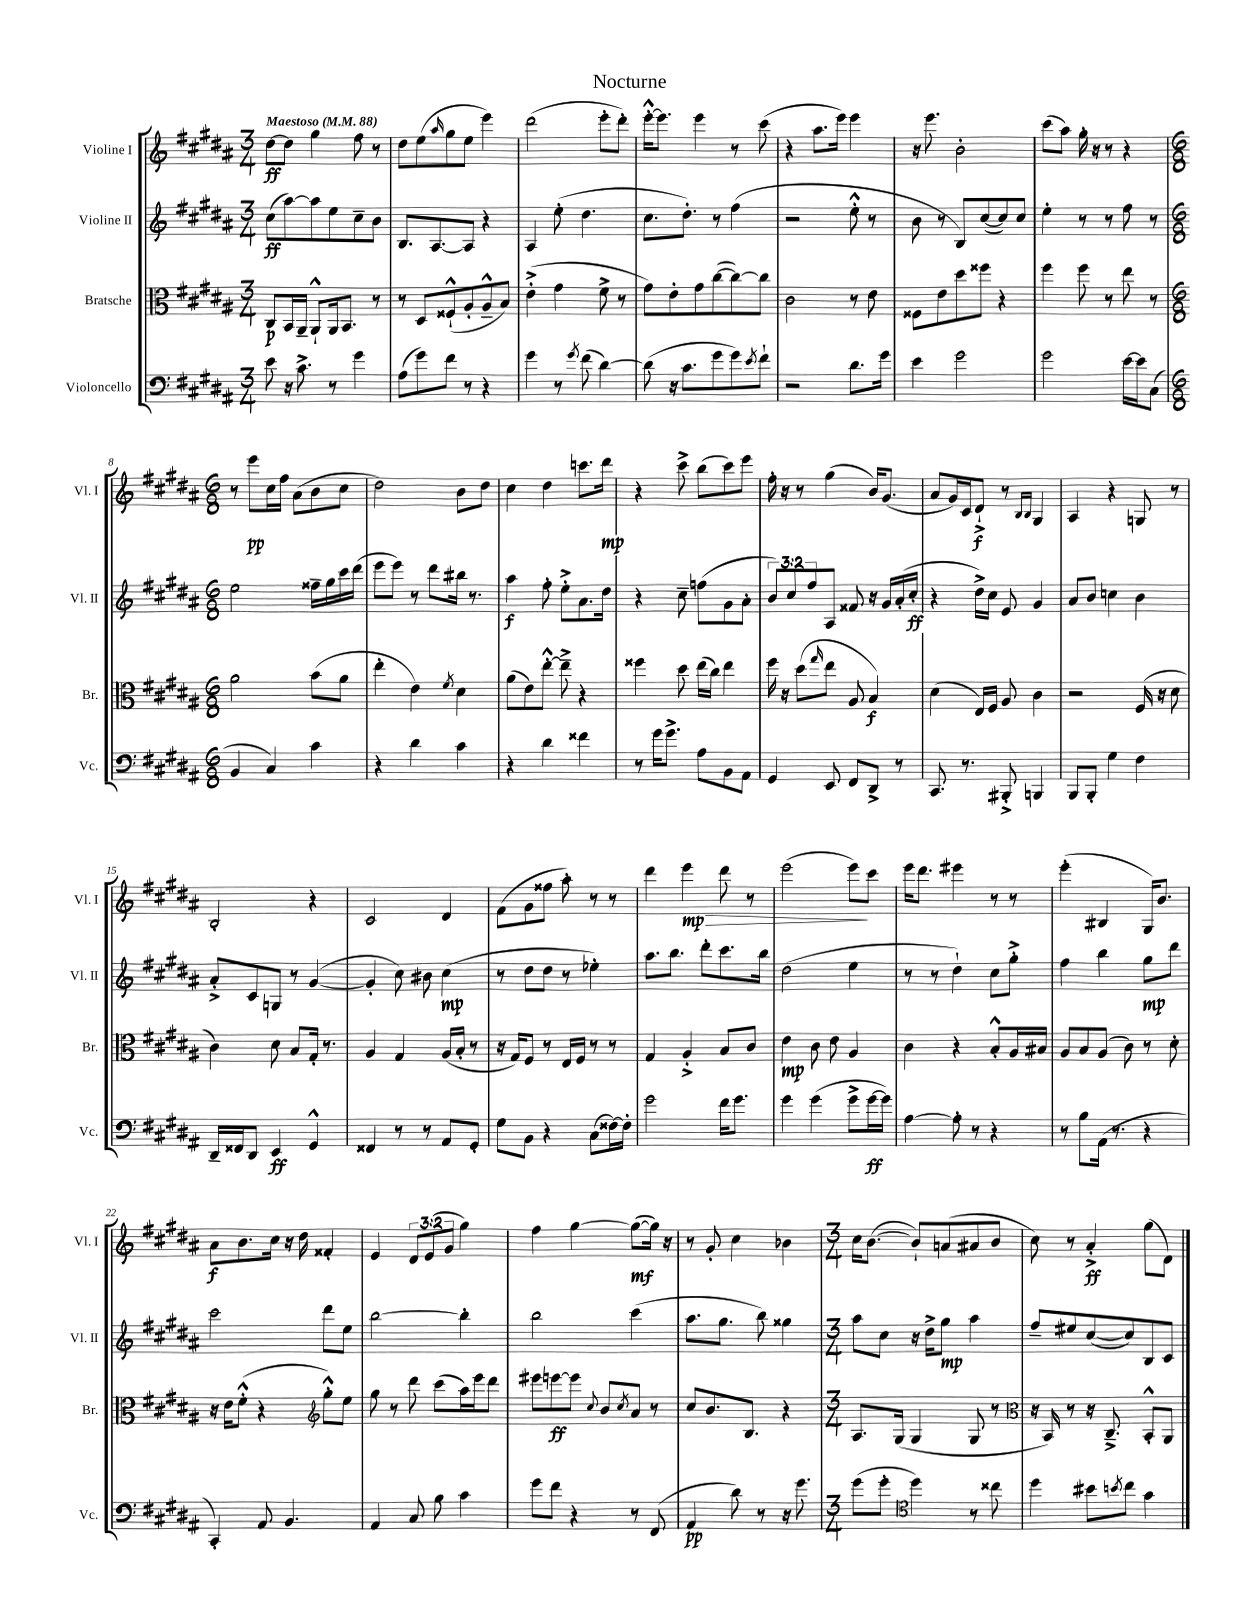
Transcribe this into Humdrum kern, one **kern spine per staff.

**kern	**kern	**kern	**kern
*staff4	*staff3	*staff2	*staff1
*clefF4	*clefC3	*clefG2	*clefG2
*k[f#c#g#d#a#]	*k[f#c#g#d#a#]	*k[f#c#g#d#a#]	*k[f#c#g#d#a#]
*M3/4	*M3/4	*M3/4	*M3/4
*MM88	*MM88	*MM88	*MM88
8e	8C#	(8cc#	[8dd#
16r	16BB	[8aa#)	8dd#]
8.c#^	16AA#~	.	.
.	8AA#`^^	8aa#]	4gg#
8r	16AA#	8ee	.
.	8.BB	.	.
4g#	.	8cc#~	8ff#
.	8r	8b	8r
=	=	=	=
(8A#	8r	8.B	8dd#
8g#)	8D#	.	(8ee
.	.	[8.A#	.
.	.	.	16qqaa#
8f#	(8F##`^^	.	8gg#
8r	8A#'	8A#]	8ee
4r	8A#~^^	4r	4eee)
.	8B)	.	.
=	=	=	=
4g#	(4e'^	4A#	(2ddd#
8r	4g#	(8ee'	.
8qg#	.	.	.
(8f#	.	4.dd#	.
[4d#)	8f#^	.	8eee'
.	8r	.	8ddd#')
=	=	=	=
(8d#]	8g#)	8.cc#	[16eee'^^
.	.	.	8.eee]
16r	8e'	.	.
8.c#	.	8.dd#')	.
.	8g#	.	4eee
8g#	([8cc#	8r	.
8g#)	8cc#_)	(4ff#	8r
8qe	.	.	.
8f#`	8cc#]	.	(8ccc#
=	=	=	=
2r	2c#	2r	4r
.	.	.	8.aa#
.	.	.	16eee)
8.d#	8r	8ee'^^	4eee
.	8e	8r	.
16g#	.	.	.
=	=	=	=
4e	8F##	8b	16r
.	.	.	8.eee
.	8e	8r	.
2g#	8dd#	8B)	2b'
.	8ff##	([8cc#	.
.	4r	8cc#])	.
.	.	8cc#	.
=	=	=	=
2g#	4ff#	4ee'	(8ccc#
.	.	.	8aa#)
.	8ff#	8r	16gg#'
.	.	.	16r
.	8r	8r	8r
[16e	8ee	8ff#	4r
16e]	.	.	.
(8C#	8r	8r	.
=	=	=	=
*M6/8	*M6/8	*M6/8	*M6/8
4BB	2a#	2ee	8r
.	.	.	8eee
4C#)	.	.	16cc#
.	.	.	16ff#
.	.	.	(8a#
4c#	(8b	16ff##~	8b
.	.	16gg#	.
.	8a#	16ccc#	8cc#
.	.	(16ddd#	.
=	=	=	=
4r	4ee'	8eee	2dd#)
.	.	8eee)	.
4d#	4e)	8r	.
.	.	8ddd#	.
.	8qf#	.	.
4c#	4d#	16bb#	8b
.	.	8.r	.
.	.	.	8dd#
=	=	=	=
4r	(8a#	4aa#	4cc#
.	8e)	.	.
4d#	[8ee'^^	8ff#'	4dd#
.	8ee~^]	8ee'^	.
4f##	4r	8.a#	8.ccc
.	.	16dd#	16ddd#
=	=	=	=
8r	4ff##	4r	4r
16g#	.	.	.
8.g#^	.	.	.
.	8dd#	8cc#~	8ccc#^
8A#	(16ee	(8ff	(8bb
.	16cc#)	.	.
8BB	4ee	8g#	8ccc#)
8AA#	.	8a#'	8eee
=	=	=	=
4GG#	16ff#	12b)	16ff#'
.	16r	.	16r
.	.	12cc#	.
.	(8dd#	.	8r
.	.	12ff#	.
.	16qqgg#	.	.
8EE	8ee	8A#	(4gg#
8FF#	8A#	8f##	.
8DD#^	4B)	16r	16b)
.	.	16g#	(8.g#
8r	.	(16a#'	.
.	.	16cc#'	.
=	=	=	=
8.CC#	(4d#	4r	8a#
.	.	.	16g#)
8.r	.	.	16c#
.	16E)	16dd#^)	8d#`^
.	16F#	16cc#	.
8BBB#'^	8A#	8e	8r
.	.	.	16qqB
.	.	.	16qqB
4BBB	4c#	4g#	4G#
=	=	=	=
8BBB	2r	8a#	4A#
8BBB'	.	8b	.
4G#	.	4cc	4r
4F#	(16F#	4b	8G
.	16r	.	.
.	8d#	.	8r
=	=	=	=
16DD#~	4c#)	8a#'^	2B'
16FF##	.	.	.
8DD#	.	8c#	.
4EE	8d#	8G	.
.	8B	8r	.
4GG#^^	16G#'	([4g#	4r
.	8.r	.	.
=	=	=	=
4FF##	4A#	4g#']	2c#
8r	4G#	8cc#)	.
8r	.	8b#	.
8AA#	(16A#	(4cc#	4d#
.	16B'	.	.
8GG#'	8r	.	.
=	=	=	=
8G#	16r	8r	(8f#
.	16G#)	.	.
8BB	8F#	8dd#	8g#
4r	8r	8dd#	8ff##
.	16E	8r	8aa#')
.	16F#	.	.
(8C#	8r	4ee-')	8r
[16F##)	8r	.	8r
16F##']	.	.	.
=	=	=	=
2g#	4G#	8.aa#	4ddd#
.	.	8.bb	.
.	4A#'^	.	4eee
.	.	8ddd#'	.
16f#	8B	8.ccc#	8ddd#
8.g#	.	.	.
.	8c#	.	8r
.	.	16bb	.
=	=	=	=
4g#	4e	(2dd#	(2eee
(4g#	8c#	.	.
.	8e	.	.
8g#^	4A#	4ee	8eee)
[16g#	.	.	8ccc#
16g#])	.	.	.
=	=	=	=
[4A#	4c#	8r	16eee
.	.	.	8.ddd#
.	.	8r	.
8A#']	4r	4dd#`)	4eee#
8r	.	.	.
4r	8B'^^	8cc#	8r
.	16A#	8gg#'^	8r
.	16B#	.	.
=	=	=	=
8r	8A#	4ff#	(4eee'
8B	8B	.	.
(16AA#	(8A#	4bb	4B#
8.r	.	.	.
.	8c#)	.	.
4r	8r	8gg#	16G#)
.	.	.	8.b
.	8d#'	8ddd#	.
=	=	=	=
4CC#')	16r	2ccc#	8a#
.	16e	.	.
.	(8f#'^^	.	8.b
8AA#	4r	.	.
.	.	.	16cc#
4.BB	.	.	16r
.	.	.	16dd#
*	*clefG2	*	*
.	8gg#'^^)	8ddd#	4f##'
.	8ee	8ee	.
=	=	=	=
4AA#	8gg#	[2bb	4e
.	8r	.	.
8C#	8ddd#	.	12d#
.	.	.	(12e
8B	(8ccc#	.	.
.	.	.	12g#
4c#	16aa#)	4bb']	4gg#)
.	16eee	.	.
.	8ddd#	.	.
=	=	=	=
8g#	8eee#	2bb	4ff#
8f#	[8eee	.	.
4r	8eee]	.	[4gg#
.	8qqcc#	.	.
.	8b	.	.
.	8qcc#	.	.
8r	8a#	(4ccc#	(8gg#_
(8FF#	8r	.	16gg#])
.	.	.	16r
=	=	=	=
4AA#	8cc#	8.aa#	8r
.	8.b	.	8g#'
.	.	8.gg#	.
8d#)	.	.	4cc#
.	8.B	.	.
8r	.	8bb)	.
16r	4r	4gg##	4b-
8.g#	.	.	.
=	=	=	=
*M3/4	*M3/4	*M3/4	*M3/4
(8g#	8.A#	8aa#	16cc#
.	.	.	([8.b
8g#'	.	8cc#	.
.	(16G#	.	.
*clefC4	*	*	*
4dd#)	4G#	16r	8b`])
.	.	16dd#^	.
.	.	8gg#	(8a
8r	8G#	4aa#	8a#
8cc##	8r	.	8b
=	=	=	=
*	*clefC3	*	*
4dd#	16r	8ff#~	8cc#)
.	16BB)	.	.
.	8r	8ee#	8r
8b#	16r	([8cc#	4a#'^
.	8.C#~^	.	.
8qb	.	.	.
8cc#	.	8cc#])	.
4g#	8BB'^^	8B	(8gg#
.	8AA#	8c#	8d#)
==	==	==	==
*-	*-	*-	*-
